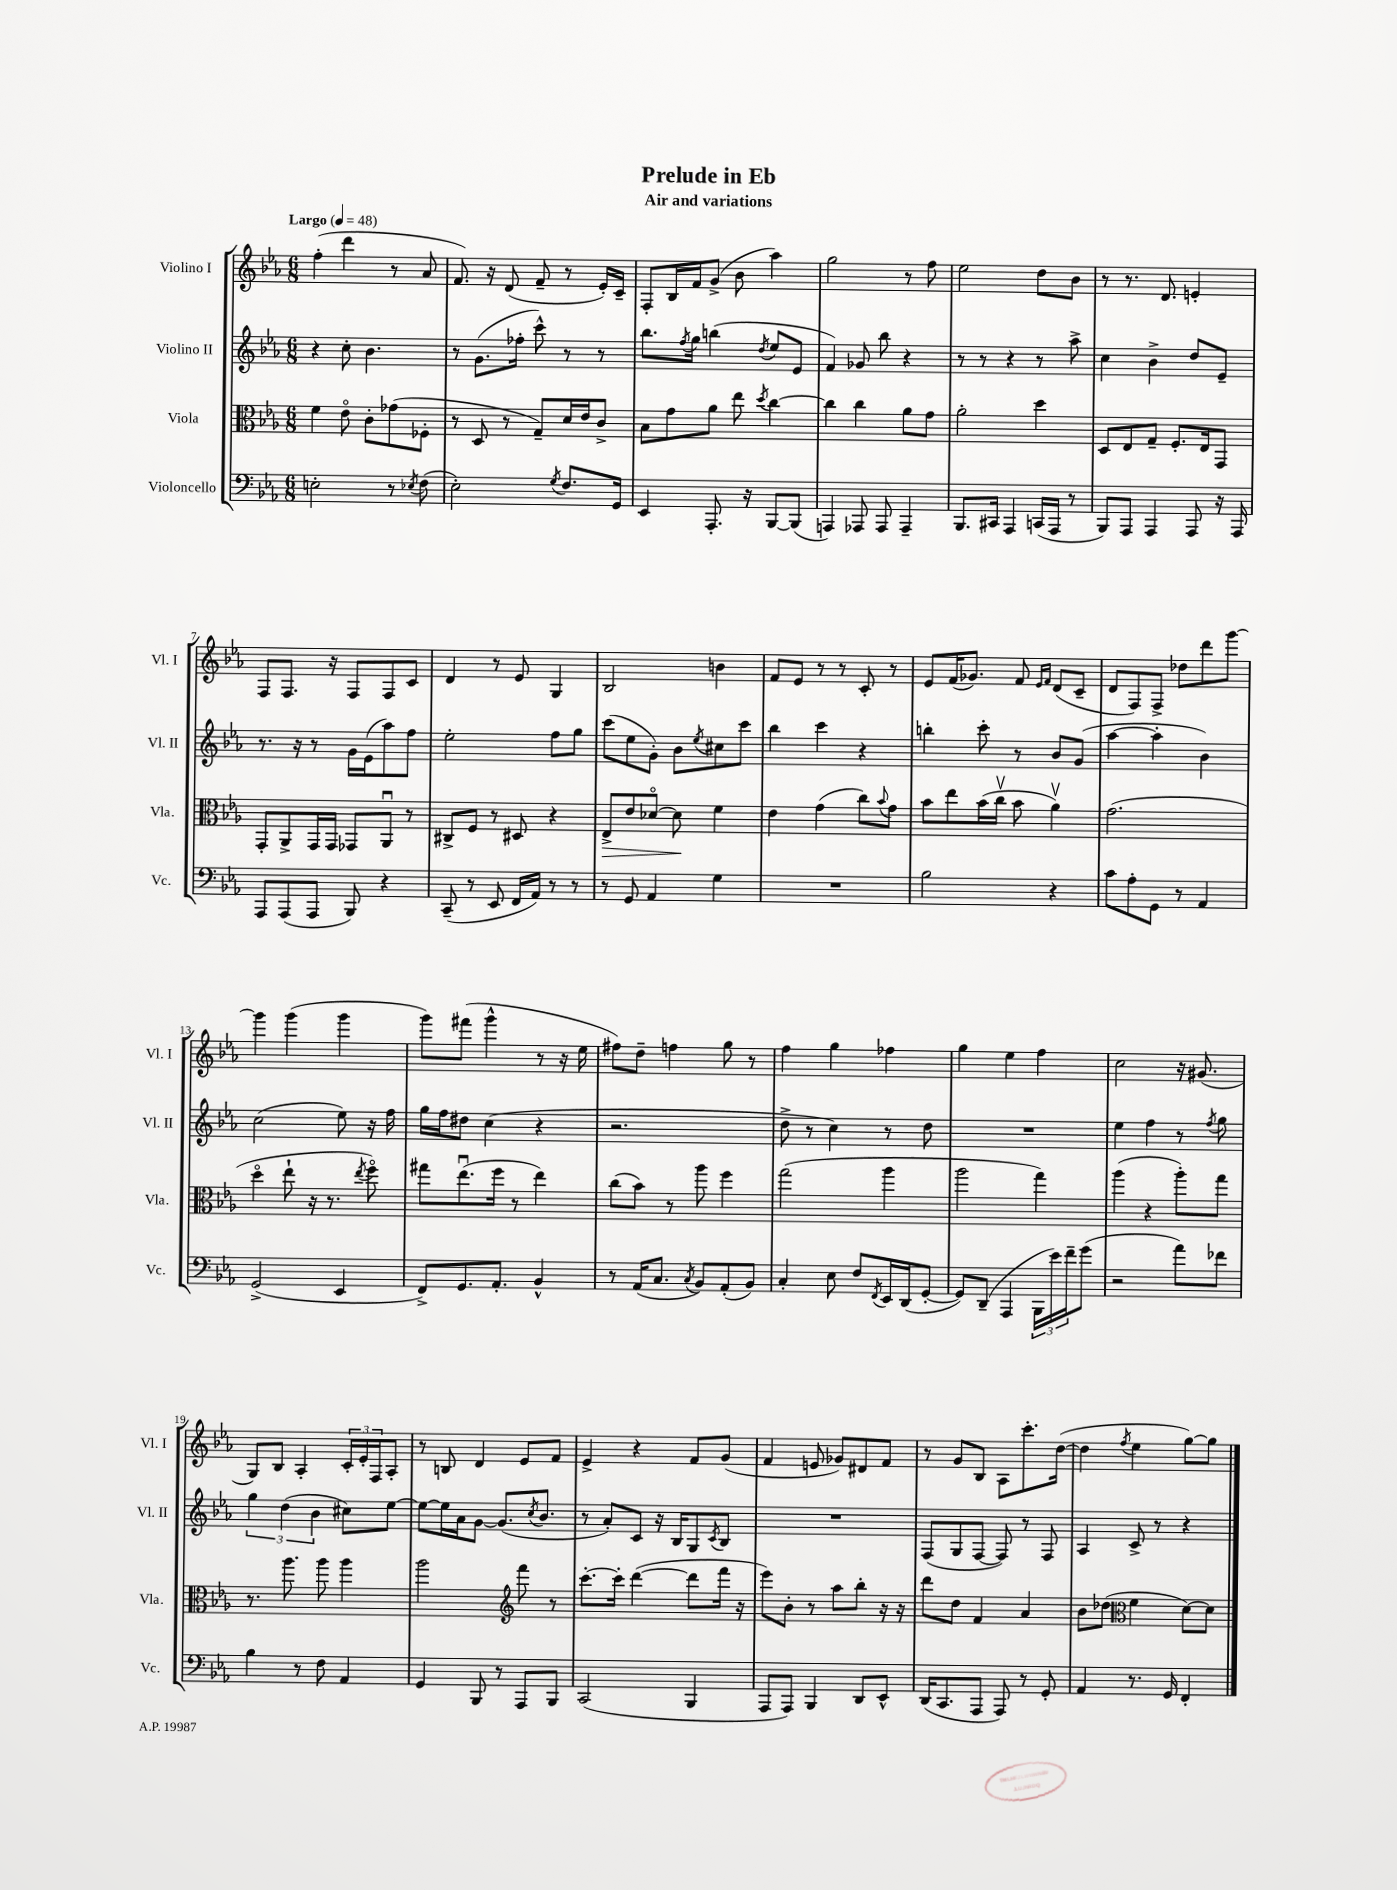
\header { title = "Prelude in Eb" subtitle = "Air and variations" }
<<
\new StaffGroup <<
\new Staff = "s0" \with { instrumentName = "Violino I" shortInstrumentName = "Vl. I" } {
    \clef treble \key ees \major \numericTimeSignature \time 6/8 \tempo "Largo" 4 = 48
    f''4-.( d'''4 r8 aes'8 |
    f'8.) r16 d'8( f'8-- r8 ees'16-.) c'16-- |
    f8-. bes16 f'16 g'8->( bes'8 aes''4) |
    g''2 r8 f''8 |
    ees''2 d''8 bes'8 |
    r8 r8. d'8. e'4-. |
    f8 f8. r16 f8 f8 c'8 |
    d'4 r8 ees'8 g4 |
    bes2 b'4 |
    f'8 ees'8 r8 r8 c'8-. r8 |
    ees'8 f'16( ges'8.) f'8 \grace { ees'16 f'16 } d'8( c'8-- |
    d'8 f8) f8-> des''8 d'''8 g'''8~ |
    g'''4 g'''4( g'''4 |
    g'''8) fis'''8( g'''4-^ r8 r16 ees''16 |
    fis''8) d''8-- f''4 g''8 r8 |
    f''4 g''4 fes''4 |
    g''4 ees''4 f''4 |
    c''2 r16 gis'8.( |
    g8) bes8 aes4-. \tuplet 3/2 { c'16-. ees'16-. f16 } aes8-. |
    r8 b8 d'4 ees'8 f'8 |
    ees'4-> r4 f'8 g'8( |
    f'4 e'8 ges'8) dis'8 f'8 |
    r8 g'8 bes8 aes8 c'''8.-. d''16~( |
    d''4 \acciaccatura { f''8 } ees''4 g''8~) g''8 \bar "|." |
}
\new Staff = "s1" \with { instrumentName = "Violino II" shortInstrumentName = "Vl. II" } {
    \clef treble \key ees \major \numericTimeSignature \time 6/8
    r4 c''8-. bes'4. |
    r8 g'8.( fes''16-. c'''8-^) r8 r8 |
    bes''8. \acciaccatura { f''8 } g''16 b''4( \acciaccatura { d''8 } ees''8 ees'8 |
    f'4) ges'8 bes''8 r4 |
    r8 r8 r4 r8 aes''8-> |
    c''4 bes'4-> d''8 ees'8-- |
    r8. r16 r8 g'16 ees'16( aes''8) f''8 |
    ees''2-. f''8 g''8 |
    c'''8( ees''8 g'8-.) bes'8 \acciaccatura { ees''8 } cis''8 c'''8 |
    bes''4 c'''4 r4 |
    b''4-. c'''8-. r8 bes'8 g'8( |
    aes''4~ aes''4-. bes'4) |
    c''2( ees''8) r16 f''16 |
    g''16 f''16 dis''8 c''4( r4 |
    r2. |
    d''8-> r8 c''4) r8 d''8 |
    R2. |
    ees''4 f''4 r8 \acciaccatura { f''8 } g''8 |
    \tuplet 3/2 { g''4 d''4( bes'4 } cis''8) ees''8~ |
    ees''8~ ees''16 aes'16 g'8~ g'8.( \acciaccatura { c''8 } bes'8. |
    r8 aes'8-.) c'8 r16 bes16 g8 \acciaccatura { c'8 } bes8 |
    R2. |
    f8( g8 f8~ f8) r8 f8 |
    aes4 c'8-> r8 r4 \bar "|." |
}
\new Staff = "s2" \with { instrumentName = "Viola" shortInstrumentName = "Vla." } {
    \clef alto \key ees \major \numericTimeSignature \time 6/8
    f'4 ees'8\flageolet c'8-. ges'8( fes8-. |
    r8 d8 r8 g8--) d'16 ees'16 c'8-> |
    bes8 g'8 aes'8 ees''8 \acciaccatura { d''8 } c''4~ |
    c''4 c''4 aes'8 g'8 |
    aes'2-. d''4 |
    d8 ees8 g8-- f8.-. ees16 g,8 |
    g,8-. aes,8-> g,16 g,16 ges,8 aes,8\downbow r8 |
    cis8-> f8 r8 dis8 r4 |
    ees8->\> ees'8 des'8~\flageolet des'8\! f'4 |
    ees'4 g'4( c''8) \appoggiatura { bes'8 } g'8 |
    bes'8 ees''8 bes'16( c''16\upbow bes'8 aes'4\upbow) |
    g'2.( |
    d''4\flageolet ees''8-! r16 r8. \acciaccatura { ees''8 } f''8\flageolet) |
    gis''8 ees''8.\downbow( f''16 r8 ees''4) |
    c''8( bes'8) r8 aes''8 f''4 |
    g''2( aes''4 |
    aes''2 g''4) |
    aes''4( r4 aes''8-.) g''8 |
    r8. aes''8. aes''8 aes''4 |
    aes''2 \clef treble f'''8 r8 |
    c'''8.~-. c'''16-. d'''4~( d'''8 f'''16 r16 |
    ees'''8) bes'8-. r8 aes''8 bes''8-. r16 r16 |
    d'''8 d''8 f'4 aes'4 |
    bes'8 des''8( \clef alto f'4 d'8~) d'8 \bar "|." |
}
\new Staff = "s3" \with { instrumentName = "Violoncello" shortInstrumentName = "Vc." } {
    \clef bass \key ees \major \numericTimeSignature \time 6/8
    e2-. r8 \acciaccatura { ees8 } f8( |
    ees2-.) \acciaccatura { g8 } f8. g,16 |
    ees,4 aes,,8.-. r16 bes,,8~ bes,,8( |
    a,,4) aes,,8 aes,,8 aes,,4-- |
    bes,,8. cis,16 aes,,4 c,16( aes,,16 r8 |
    bes,,8) aes,,8 aes,,4 aes,,8 r16 aes,,16 |
    aes,,8 aes,,8( aes,,8 bes,,8) r4 |
    c,8--( r8 ees,8 f,16 aes,16) r8 r8 |
    r8 g,8 aes,4 g4 |
    R2. |
    bes2 r4 |
    c'8 aes8-. g,8 r8 aes,4 |
    g,2->( ees,4 |
    f,8->) g,8. aes,8.-. bes,4-^ |
    r8 aes,16( c8. \acciaccatura { c8 } bes,8) aes,8-.( bes,8) |
    c4-. ees8 f8 \acciaccatura { f,8 } ees,16 d,16( g,8~-. |
    g,8) d,8--( aes,,4 \tuplet 3/2 { bes,,16 ees'16) f'16-- } g'8( |
    r2 aes'8) fes'8 |
    bes4 r8 f8 aes,4 |
    g,4 bes,,8 r8 aes,,8 bes,,8 |
    c,2( bes,,4 |
    aes,,8 aes,,8) bes,,4 d,8 ees,8-^ |
    d,16( c,8. aes,,8 aes,,8) r8 g,8-. |
    aes,4 r8. g,16 f,4-. \bar "|." |
}
>>
>>
